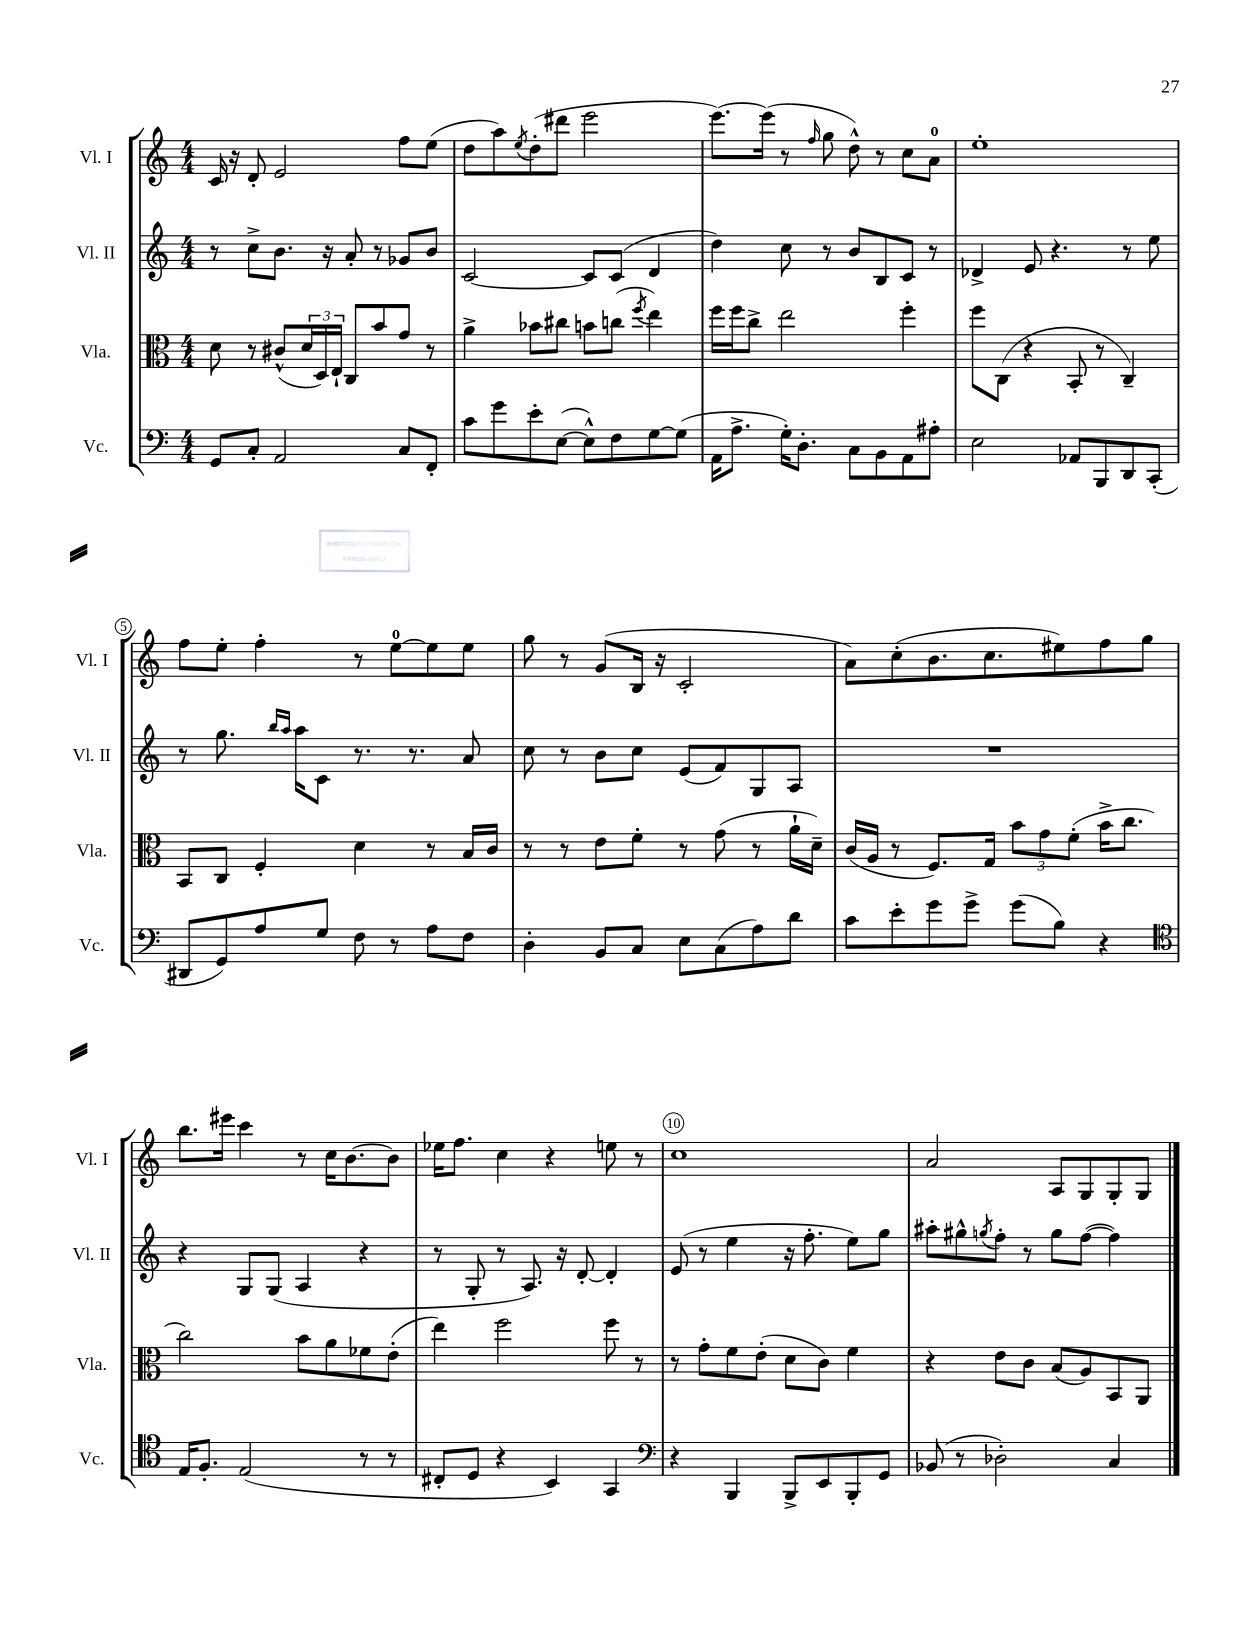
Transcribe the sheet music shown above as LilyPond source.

<<
\new StaffGroup <<
\new Staff = "s0" \with { instrumentName = "Vl. I" shortInstrumentName = "Vl. I" } {
    \clef treble \key c \major \numericTimeSignature \time 4/4
    c'16 r16 d'8-. e'2 f''8 e''8( |
    d''8 a''8) \acciaccatura { e''8 } d''8-.( dis'''8 e'''2 |
    e'''8.~) e'''16( r8 \grace { f''16 } g''8 d''8-^) r8 c''8 a'8-0 |
    e''1-. |
    f''8 e''8-. f''4-. r8 e''8-0~ e''8 e''8 |
    g''8 r8 g'8( b16 r16 c'2-. |
    a'8) c''8-.( b'8. c''8. eis''8) f''8 g''8 |
    b''8. eis'''16 c'''4 r8 c''16 b'8.~ b'8 |
    ees''16 f''8. c''4 r4 e''8 r8 |
    c''1 |
    a'2 a8 g8 g8-. g8 \bar "|." |
}
\new Staff = "s1" \with { instrumentName = "Vl. II" shortInstrumentName = "Vl. II" } {
    \clef treble \key c \major \numericTimeSignature \time 4/4
    r8 c''8-> b'8. r16 a'8-. r8 ges'8 b'8 |
    c'2~ c'8 c'8( d'4 |
    d''4) c''8 r8 b'8 b8 c'8 r8 |
    des'4-> e'8 r4. r8 e''8 |
    r8 g''8. \grace { b''16 a''16 } a''16 c'8 r8. r8. a'8 |
    c''8 r8 b'8 c''8 e'8( f'8) g8 a8 |
    R1 |
    r4 g8 g8( a4 r4 |
    r8 g8-. r8 a8.) r16 d'8~-. d'4-. |
    e'8( r8 e''4 r16 f''8.-. e''8) g''8 |
    ais''8-. gis''8-^ \acciaccatura { g''8 } f''8-. r8 g''8 f''8~( f''4) \bar "|." |
}
\new Staff = "s2" \with { instrumentName = "Vla." shortInstrumentName = "Vla." } {
    \clef alto \key c \major \numericTimeSignature \time 4/4
    d'8 r8 cis'8-^( \tuplet 3/2 { d'16 d16) e16-! } c8 b'8 g'8 r8 |
    a'4-> bes'8 cis''8 b'8 c''8( \acciaccatura { f''8 } e''4) |
    f''16 f''16 c''8-> e''2 f''4-. |
    f''8 c8( r4 b,8-. r8 c4--) |
    b,8 c8 f4-. d'4 r8 b16 c'16 |
    r8 r8 e'8 f'8-. r8 g'8( r8 a'16-! d'16--) |
    c'16( a16 r8 f8.) g16 \tuplet 3/2 { b'8 g'8 f'8-.( } b'16-> c''8. |
    c''2) b'8 a'8 fes'8 e'8-.( |
    e''4) f''2 f''8 r8 |
    r8 g'8-. f'8 e'8-.( d'8 c'8) f'4 |
    r4 e'8 c'8 b8( a8) b,8 a,8 \bar "|." |
}
\new Staff = "s3" \with { instrumentName = "Vc." shortInstrumentName = "Vc." } {
    \clef bass \key c \major \numericTimeSignature \time 4/4
    g,8 c8-. a,2 c8 f,8-. |
    c'8 g'8 e'8-. e8~( e8-^) f8 g8~ g8( |
    a,16 a8.-> g16-.) d8.-. c8 b,8 a,8 ais8-. |
    e2 aes,8 b,,8 d,8 c,8-.( |
    dis,8 g,8) a8 g8 f8 r8 a8 f8 |
    d4-. b,8 c8 e8 c8( a8) d'8 |
    c'8 e'8-. g'8 g'8-> g'8( b8) r4 |
    \clef tenor e16 f8.-. e2( r8 r8 |
    cis8-. d8 r4 b,4) g,4 |
    \clef bass r4 b,,4 b,,8-> e,8 b,,8-. g,8 |
    bes,8( r8 des2-.) c4 \bar "|." |
}
>>
>>
\layout { \context { \Score \override BarNumber.break-visibility = ##(#f #t #t) barNumberVisibility = #(every-nth-bar-number-visible 5) \override BarNumber.stencil = #(make-stencil-circler 0.1 0.3 ly:text-interface::print) } }
